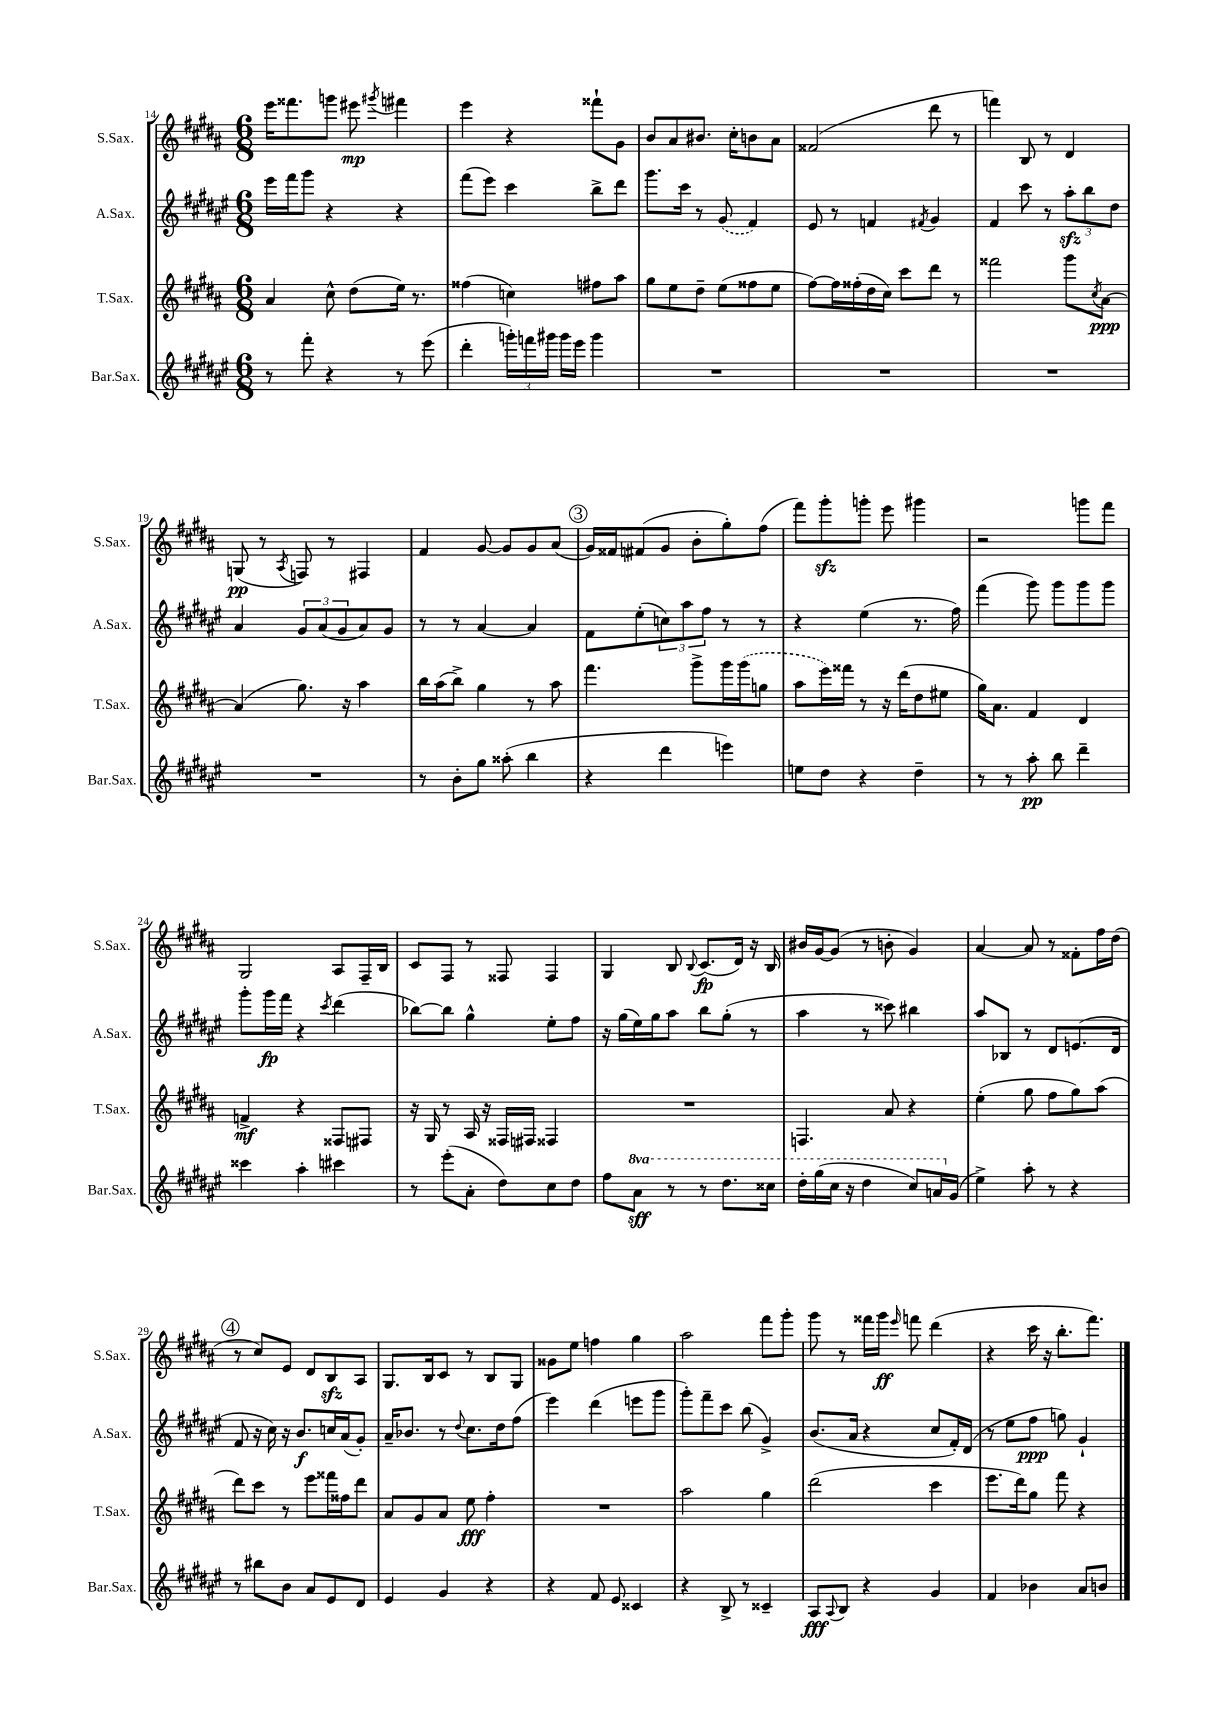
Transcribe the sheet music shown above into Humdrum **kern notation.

**kern	**kern	**kern	**kern
*staff4	*staff3	*staff2	*staff1
*clefG2	*clefG2	*clefG2	*clefG2
*k[f#c#g#d#a#e#]	*k[f#c#g#d#a#]	*k[f#c#g#d#a#e#]	*k[f#c#g#d#a#]
*M6/8	*M6/8	*M6/8	*M6/8
8r	4a#	16eee#	16eee
.	.	16fff#	8.fff##
8fff#'	.	8ggg#	.
4r	8cc#^^	4r	8ggg
.	(8dd#	.	8eee#
.	.	.	8qggg#
8r	16ee)	4r	4fff#
.	8.r	.	.
(8eee#	.	.	.
=	=	=	=
4ddd#'	(4ff##	(8fff#	4eee
.	.	8eee#)	.
24ggg')	4cc)	4ccc#	4r
24fff	.	.	.
24ggg#	.	.	.
16ggg#	.	.	.
16eee#	.	.	.
4ggg#	8ff#	8bb^	8fff##`
.	8aa#	8ddd#	8g#
=	=	=	=
2.r	8gg#	8.ggg#	8b
.	8ee	.	8a#
.	.	16ccc#	.
.	8dd#~	8r	8.b#
.	(8ee	(8g#	.
.	.	.	16cc#'
.	8ff##	4f#)	8b
.	8ee	.	8a#
=	=	=	=
2.r	[8ff#)	8e#	(2f##
.	16ff#]	8r	.
.	(16ff##'	.	.
.	16dd#	4f	.
.	16cc#)	.	.
.	8ccc#	.	.
.	.	8qf#	.
.	8ddd#	4g#	8ddd#
.	8r	.	8r
=	=	=	=
2.r	2fff##	4f#	4fff)
.	.	8ccc#	8B
.	.	8r	8r
.	8ggg#	12aa#'	4d#
.	.	12bb	.
.	8qcc#	.	.
.	[8a#	.	.
.	.	12dd#	.
=	=	=	=
2.r	(4a#]	4a#	(8G
.	.	.	8r
.	.	.	8qA#
.	8.gg#)	12g#	8F)
.	.	(12a#	.
.	.	.	8r
.	.	12g#	.
.	16r	.	.
.	4aa#	8a#)	4F#
.	.	8g#	.
=	=	=	=
8r	16bb	8r	4f#
.	(16aa#	.	.
8b'	8bb^)	8r	.
8gg#	4gg#	[4a#	[8g#
(8aa##'	.	.	8g#]
4bb	8r	4a#]	8g#
.	8aa#	.	(8a#
=	=	=	=
4r	4.fff#	8f#	16g#)
.	.	.	16f##
.	.	(8ee#'	(8f#
4ddd#	.	12cc)	8g#
.	.	12aa#	.
.	8ggg#^	.	8b'
.	.	12ff#	.
4eee)	16ggg#	8r	8gg#')
.	(16ggg#	.	.
.	8gg	8r	(8ff#
=	=	=	=
8ee	8aa#	4r	8fff#)
8dd#	16eee)	.	8ggg#'
.	16fff##	.	.
4r	8r	(4ee#	8ggg'
.	16r	.	8eee
.	(16ddd#	.	.
4dd#~	8dd#	8.r	4ggg#
.	8ee#	.	.
.	.	16ff#)	.
=	=	=	=
8r	16gg#)	(4fff#	2r
.	8.a#	.	.
8r	.	.	.
8aa#'	4f#	8ggg#)	.
8bb	.	8ggg#	.
4ddd#~	4d#	8ggg#	8ggg
.	.	8ggg#	8fff#
=	=	=	=
4ccc##	4f^	8ggg#'	2G#
.	.	16ggg#	.
.	.	16fff#	.
4aa#'	4r	4r	.
.	.	8qccc#	.
4ccc#	8F##	(4ddd#	8A#
.	8F#	.	16F#~
.	.	.	16B
=	=	=	=
8r	16r	[8bb-)	8c#
.	16G#	.	.
(8eee#'	8r	8bb-]	8F#
8a#'	16A#	4gg#^^	8r
.	16r	.	.
8dd#)	16F##	.	8F##
.	16F#	.	.
8cc#	4F##	8ee#'	4F##
8dd#	.	8ff#	.
=	=	=	=
8ff#	2.r	16r	4G#
.	.	(16gg#	.
8aa#	.	16ee#)	.
.	.	16gg#	.
8r	.	8aa#	8B
.	.	.	8qqB
8r	.	8bb	(8.c#
8.ddd#	.	(8gg#'	.
.	.	.	16d#)
.	.	8r	16r
16ccc##	.	.	16B
=	=	=	=
16ddd#'	4.F	4aa#	16b#
(16ggg#	.	.	[16g#
16ccc#	.	.	(8g#]
16r	.	.	.
4ddd#	.	8r	8r
.	8a#	8ccc##)	8b'
8ccc#)	4r	4bb#	4g#)
16aa	.	.	.
(16g#	.	.	.
=	=	=	=
4ee#^)	(4ee'	8aa#	[4a#
.	.	8B-	.
8aa#'	8gg#	8r	8a#]
8r	8ff#	8d#	8r
4r	8gg#)	(8.e	8f##'
.	(8aa#	.	16ff#
.	.	16d#	(16dd#
=	=	=	=
8r	8ddd#)	8f#	8r
8bb#	8ccc#	16r	8cc#)
.	.	16cc#)	.
8b	8r	16r	8e
.	.	8.b	.
8a#	8eee	.	8d#
8e#	16fff##	16cc	8B
.	16ff##	(16a#	.
8d#	8ddd#	8g#')	8A#
=	=	=	=
4e#	8a#	16a#~	8.G#
.	.	8.b-	.
.	8g#	.	.
.	.	.	16B
4g#	8a#	8r	8c#
.	.	8qqdd#	.
.	8ee	8.cc#	8r
4r	4ff#'	.	8B
.	.	16dd#	.
.	.	(8ff#	8G#
=	=	=	=
4r	2.r	4eee#)	8g##
.	.	.	8ee
8f#	.	(4ddd#	4ff
8e#	.	.	.
4c##	.	8eee	4gg#
.	.	8ggg#	.
=	=	=	=
4r	2aa#	8ggg#')	2aa#
.	.	8fff#~	.
8B^	.	8ccc#	.
8r	.	(8bb	.
4c##~	4gg#	4g#^)	8fff#
.	.	.	8ggg#'
=	=	=	=
8A#	(2ddd#	(8.b	8ggg#
8qqA#	.	.	.
8B	.	.	8r
.	.	16a#	.
4r	.	4r	16fff##
.	.	.	16ggg#
.	.	.	16qqeee
.	.	.	8fff
4g#	4ccc#	8cc#	(4ddd#
.	.	16f#')	.
.	.	(16d#	.
=	=	=	=
4f#	8.eee	8r	4r
.	.	8ee#	.
.	16ddd#)	.	.
4b-	8gg#	8ff#	16ccc#
.	.	.	16r
.	8fff#	8gg)	8.bb'
8a#	4r	4g#`	.
.	.	.	8.fff#)
8b	.	.	.
==	==	==	==
*-	*-	*-	*-
